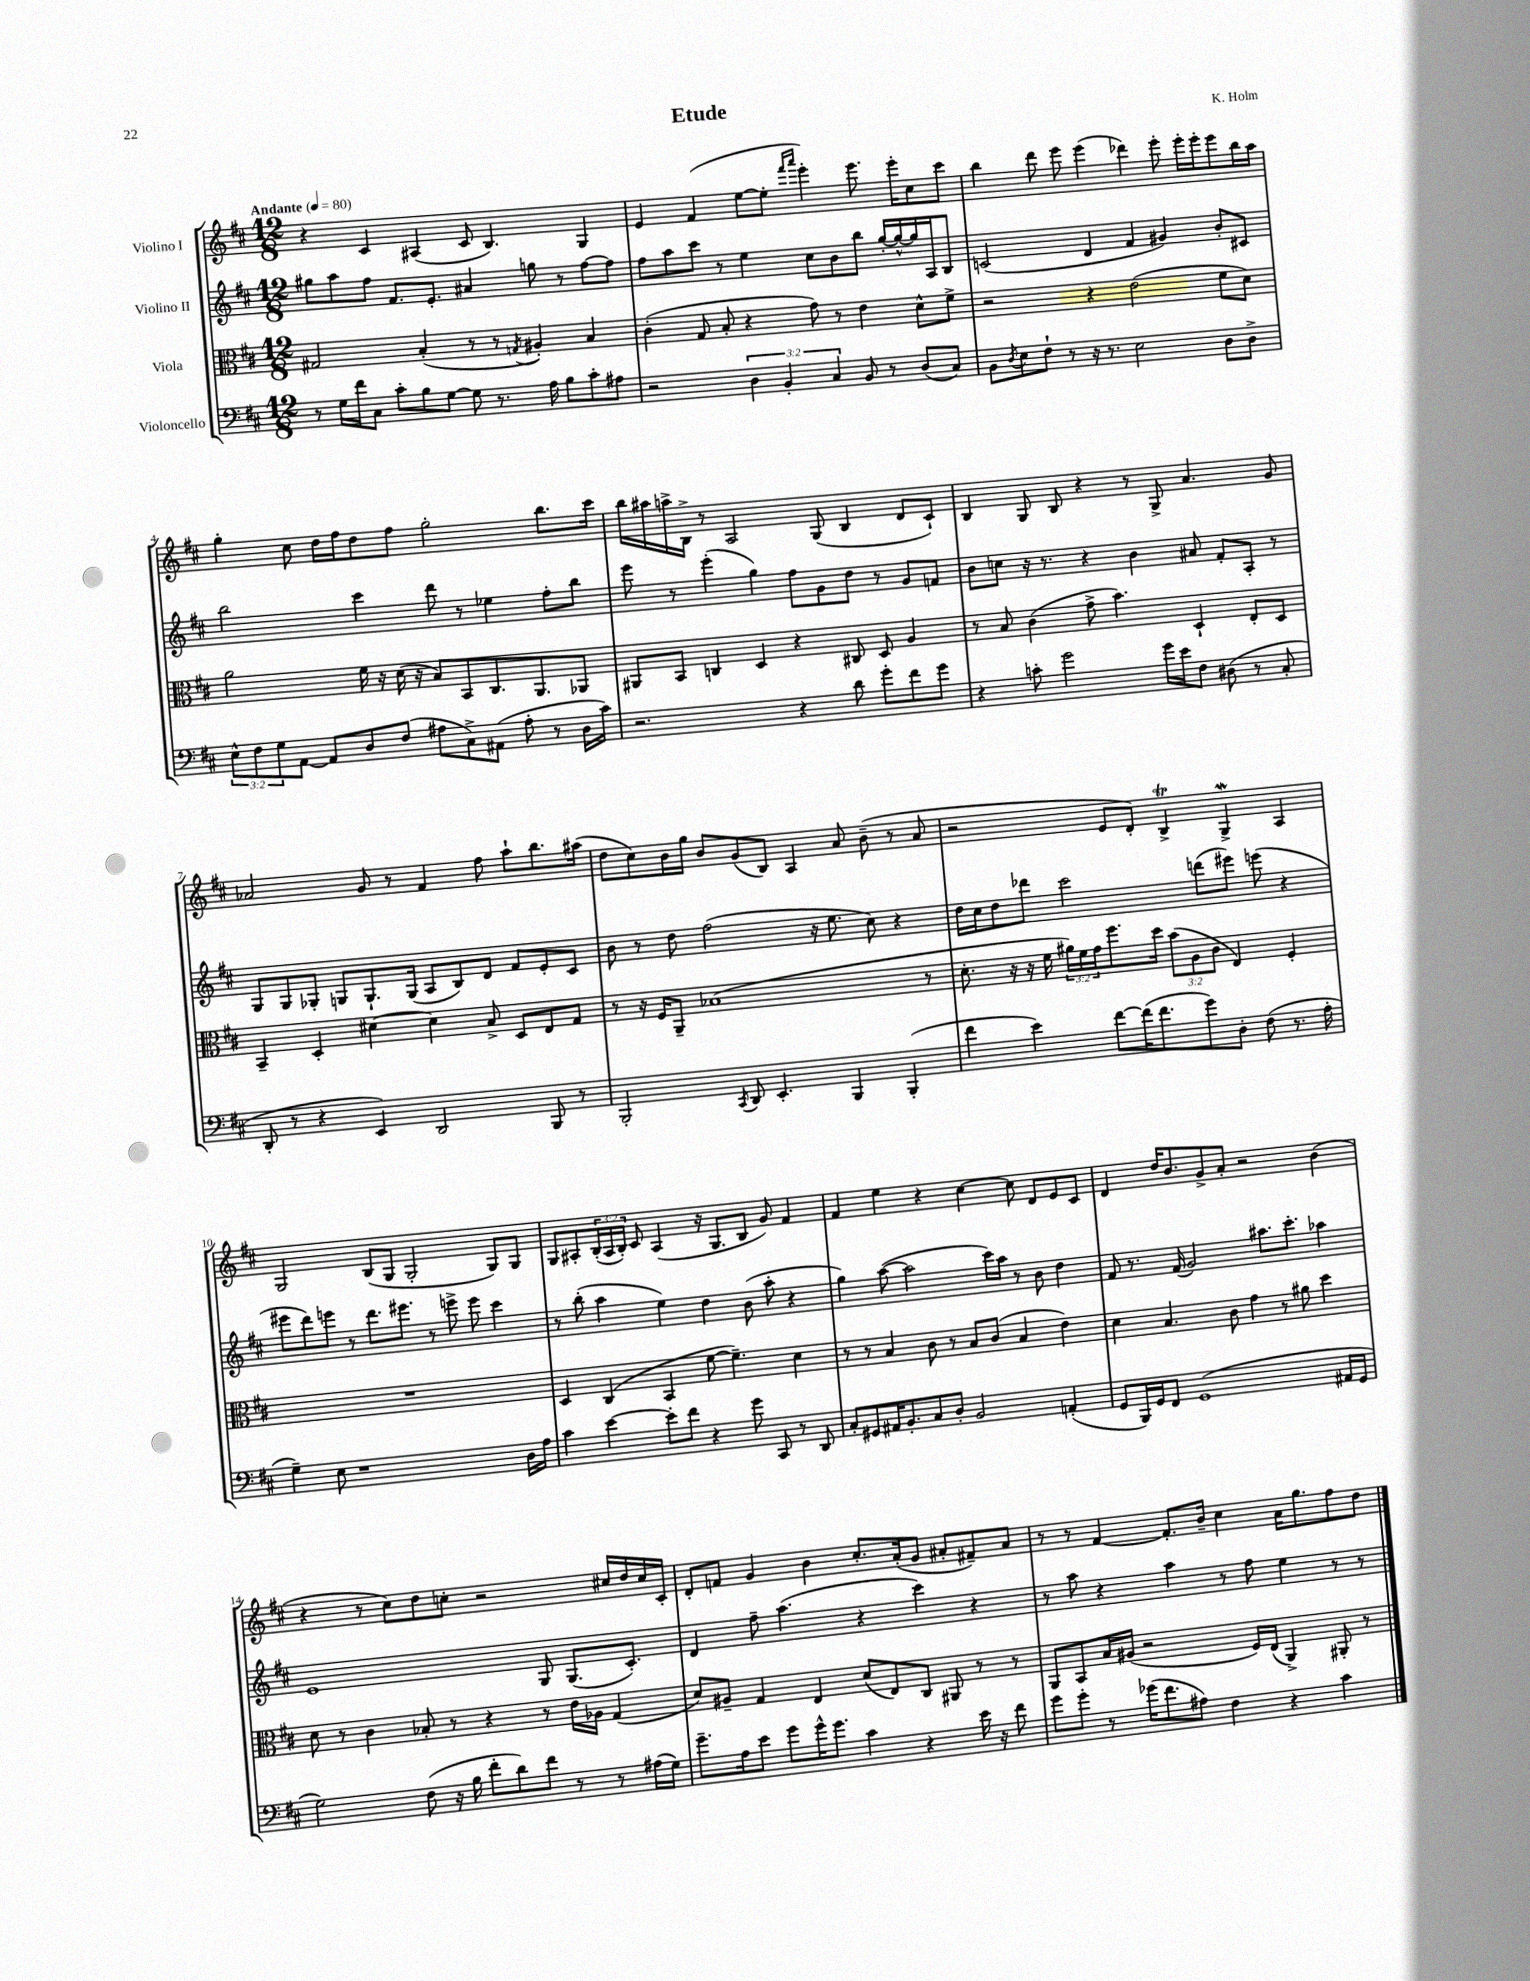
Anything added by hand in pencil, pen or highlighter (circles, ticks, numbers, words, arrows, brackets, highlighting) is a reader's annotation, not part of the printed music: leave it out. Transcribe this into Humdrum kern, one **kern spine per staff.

**kern	**kern	**kern	**kern
*part4	*part3	*part2	*part1
*staff4	*staff3	*staff2	*staff1
*I"Violoncello	*I"Viola	*I"Violino II	*I"Violino I
*clefF4	*clefC3	*clefG2	*clefG2
*k[f#c#]	*k[f#c#]	*k[f#c#]	*k[f#c#]
*M12/8	*M12/8	*M12/8	*M12/8
*MM80	*MM80	*MM80	*MM80
=1	=1	=1	=1
!	!	!	!LO:TX:a:B:t=Andante
8r	2G#X/	8gg#X\L	4r
16G\LL	.	8aa\	.
16f#\J	.	.	.
8C#\J	.	8ff#\J	4c#/
8c#'\L	.	8.f#/L	.
8B\	(4B'/	.	(4A#X/
.	.	8.e'/J	.
[8G\J	.	.	.
8G\]	8r	4a#X/	8c#/
8.r	8r	.	4.B/)
.	8qGn/	.	.
.	4A#X'/)	8ggn\	.
16A\	.	.	.
8B\L	.	8r	.
8c#'\	4B/	[8ff#\L	4G/
8A#X\J	.	8ff#\J]	.
=2	=2	=2	=2
2r	(4c#'\	8ff#\L	4e/
.	.	8aa\	.
.	8G/	8ccc#\J	(4f#/
.	8B'/	8r	.
6D\	4r	4ee\	[8ee\L
.	.	.	8ee'\J]
6BB'/	.	.	.
.	.	.	16qqfff#/LL
.	.	.	16qqaaa/JJ
.	8g\)	8cc#\L	4eee'\)
6C#/	.	.	.
.	8r	8b\	.
8BB/	4e\	8bb\J	8.eee\
8r	.	[16gg'/LL	.
.	.	16gg^^/_	16eee'\KL
(8D/L	8d^^\L	16gg/]	8cc#\
.	.	16A/J	.
8C#/J)	8f#^\J	8B/J	8ccc#\J
=3	=3	=3	=3
8BB\L	2r	(2cn/	4bb\
8qD/	.	.	.
8E\	.	.	.
8F#`\J	.	.	8ddd\
8r	.	.	8eee\
16r	4r	4d/	(4eee\
8.r	.	.	.
2E\	(2e\	4f#/	4ddd-X\)
.	.	4g#X/)	8eee'\
.	.	.	16eee'\LL
.	.	.	16eee'\J
8D\L	8f#\L	8b'/L	8eee\
8D^\J	8d\J)	8c#X/J	16bb\L
.	.	.	16aa\JJ
!!LO:LB:g=z
=4	=4	=4	=4
12E^^\L	2a\	2bb\	4gg'\
12F#\	.	.	.
12G\	.	.	.
[8AA\J	.	.	8cc#\
8AA/L]	.	.	16dd\LL
.	.	.	16ff#\J
8D/	16f#\	4ccc#\	8dd\
.	16r	.	.
(8F#/J	(16d\	.	8ff#\J
.	16r	.	.
8A#X\L	8B/L)	8ddd\	2gg'\
8C#^\)	8BB/	8r	.
(8AA#X\J	8.C#/	4ee-X\	.
8A#'\	.	.	.
.	8.AA/	.	.
8r	.	8ff#'\L	8.bb\L
16D\LL	8AA-X/J	8bb\J	.
16c#\JJ)	.	.	16ccc#\Jk
=5	=5	=5	=5
2.r	8AA#X/L	8eee\	16bb\LL
.	.	.	16aa#X\
.	8BB/J	8r	16aan^\
.	.	.	16B^\JJ
.	4Cn/	(4eee'\	8r
.	.	.	2A/
.	4D/	4gg\)	.
4r	4r	8ff#\L	.
.	.	8g\	(8G/
8d\	8C#X/	8dd\J	4B/
8g'\L	8D/	8r	.
8f#\	4A/	8g/L	8d/L
8g\J	.	8fn/J	8c#`/J)
=6	=6	=6	=6
4r	8r	8b\L	4B/
.	8B/	8ccn\J	.
8cn'\	(4c#\	16r	8G/
.	.	8.r	.
2g\	.	.	8B/
.	8g^\	4r	4r
.	4.b\)	.	.
.	.	4b\	8r
16g\LL	.	.	8G^/
16e\J	.	.	.
8F#\J	4D`/	8a#X/	4.a/
(8D#X\	.	8f#'/L	.
8r	8E'/L	8A'/J	.
8C#'/	8D/J	8r	8g/
!!LO:LB:g=z
=7	=7	=7	=7
8DD'/	4BB~/	8G/L	2a-X/
8r	.	8G/	.
4r	4D'/	8G-X'/J	.
.	.	8Gn/L	.
4EE/)	[4d#X\	8.G`/	8g/
.	.	.	8r
.	.	(16G/Jk	.
2DD/	4d#\]	8A/L	4f#/
.	.	8B/)	.
.	8B^/	8d/J	8ff#\
.	8D/L	8f#/L	8aa`\L
8BBB/	8E/	8e'/	8.bb\
8r	8G/J	8c#/J	.
.	.	.	(16aa#X\Jk
=8	=8	=8	=8
2BBB'/	8r	8b\	8dd\L
.	16r	8r	8cc#\)
.	16F#/KL	.	.
.	8AA~/J	8dd\	16b\L
.	.	.	16gg\JJ
.	(1B-X	(2ff#\	8b/L
8qCC#/	.	.	.
8DD/	.	.	(8g/
4.EE'/	.	.	8B/J)
.	.	.	4A/
.	.	16r	.
.	.	8.ee\	.
4BBB/	.	.	8a/
.	.	8cc#\)	(8b~\
(4BBB'/	.	4r	8r
.	8r	.	8a/
=9	=9	=9	=9
4f#\	8.d'\	16dd\LL	2r
.	.	16cc#\J	.
.	.	8dd\	.
.	16r	.	.
4e\)	16r	8ddd-X\J	.
.	16f#\	.	.
.	24a#X\LL)	2ccc#\	.
.	24f#\	.	.
.	24g\J	.	.
[8f#\L	8.ff#\	.	8e/L
(16f#\K]	.	.	8d'/J)
8.f#\	16dd\Jk	.	.
.	(12b\L	.	4BT^/
.	12A\	.	.
8g\)	.	(8dddn\L	.
.	12c#\J	.	.
8D'\J	4E/)	8eee#X\J)	4Gw^/
(8F#\	.	(8eeen\	.
8.r	4F#'/	4r	4A/
16A'\	.	.	.
!!LO:LB:g=z
=10	=10	=10	=10
4G~\)	1.r	8eee#X\L	2G/
.	.	8ddd\)	.
8E\	.	8eeen\J	.
1r	.	8r	.
.	.	8.ddd\L	(8B/L
.	.	.	8G/J
.	.	8.eee#X\J	.
.	.	.	2G'/
.	.	8r	.
.	.	8eeen^\	.
.	.	8eee\	.
.	.	4ccc#\	8G/L)
16D\LL	.	.	8G/J
16A\JJ	.	.	.
=11	=11	=11	=11
4c#\	4D/	8r	8G/L
.	.	(8bb'\	8A#X'/
[4e\	(4C#/	4aa\	(24B'/L
.	.	.	24A#/
.	.	.	24B'/JJ)
.	.	.	8c#/
8e'\L]	4BB/	4ee\)	(4A#/
8f#\J	.	.	.
4r	[8f#\	4dd\	16r
.	.	.	8.G/L
.	4.f#~\])	.	.
8g\	.	(8b\	8B/J
8CC#/	.	8aa'\	8g/)
8r	4d\	4r	4f#/
8DD/	.	.	.
=12	=12	=12	=12
8C#'/L	8r	4gg\)	4f#/
8GG#X/	8r	.	.
16AA#X/K	4B/	([8aa\	4ee\
8.BB'/	.	.	.
.	.	2aa\]	.
8C#/	8c#\	.	4r
8D'/J	8r	.	.
2BB/	8B/L	.	[4cc#\
.	(8c#/J	16ccc#\LL)	.
.	.	16aa\JJ	.
.	4B/	8r	8cc#\]
.	.	8b\	8d/L
(4AAn'/	4e\)	4dd\	8e/
.	.	.	8c#/J
=13	=13	=13	=13
8GG/L	4d\	8f#/	4d/
16BBB/L)	.	8.r	.
16GG/J	.	.	.
8FF#/J	4.B/	.	16dd/KL
.	.	(16f#/	8.b/
(1GG	.	2g/)	.
.	.	.	8g^/
.	8c#\	.	8a'/J
.	4g\	.	2r
.	.	8.aa#X\L	.
.	8r	.	.
.	.	8.ccc#'\J	.
.	8a#X\	.	.
.	4dd\	4aa-X\	(4b\
16AA#X/LL	.	.	.
16GG/JJ	.	.	.
!!LO:LB:g=z
=14	=14	=14	=14
2G\)	8d\	1e	4r
.	8r	.	.
.	4c#\	.	8r
.	.	.	8cc#\L)
(8F#\	8B-X'/	.	8dd\
16r	8r	.	8ccn'\J
16B\	.	.	.
8f#'\L	4r	.	2r
8d\)	.	.	.
8f#\J	8r	8G/	.
8r	16e\LL	(8.G/L	.
.	16A-X\JJ	.	.
8r	(4G/	.	16cc#X/LL
.	.	8.c#'/J)	16dd/
(16A#X\LL	.	.	16cc#/
16G\JJ)	.	.	16c#'/JJ
=15	=15	=15	=15
8.g~\L	8d/L)	4d/	8d'/L
.	8A#X~/J	.	8fn/J
16A\k	.	.	.
8e\J	4G/	8ff#~\	4g/
8g\L	.	(4.aa\	.
16g^^\K	4E/	.	4b\
8.g\J	.	.	.
4c#\	(8d/L	4r	8.cc#'/L
.	8E/)	.	.
.	.	.	(16a'/k
4r	8C#/J	4ccc#\)	8g/J
.	8AA#X/	.	8a#X'/L
16e\	8r	4r	8f#X~/)
16r	.	.	.
8f#\	8r	.	8a#/J
=16	=16	=16	=16
8g\L	8AA/L	8r	8r
8g'\J	8BB/	8aa\	8r
8r	16B/L	4r	[4f#/
.	(16A#X/JJ	.	.
(16g-X\KL	2r	.	.
8.f#\	.	.	.
.	.	4aa\	8.f#'/L]
8A#X\J)	.	.	.
.	.	.	16b~/Jk
4F#\	.	8r	4cc#\
.	16F#/LL)	8ff#\	.
.	(16E/JJ	.	.
4r	4AA^/)	4ee\	16a\KL
.	.	.	8.gg\
4c#\	8AA#X'/	8r	8ff#\
.	8r	8r	8dd\J
==	==	==	==
*-	*-	*-	*-
